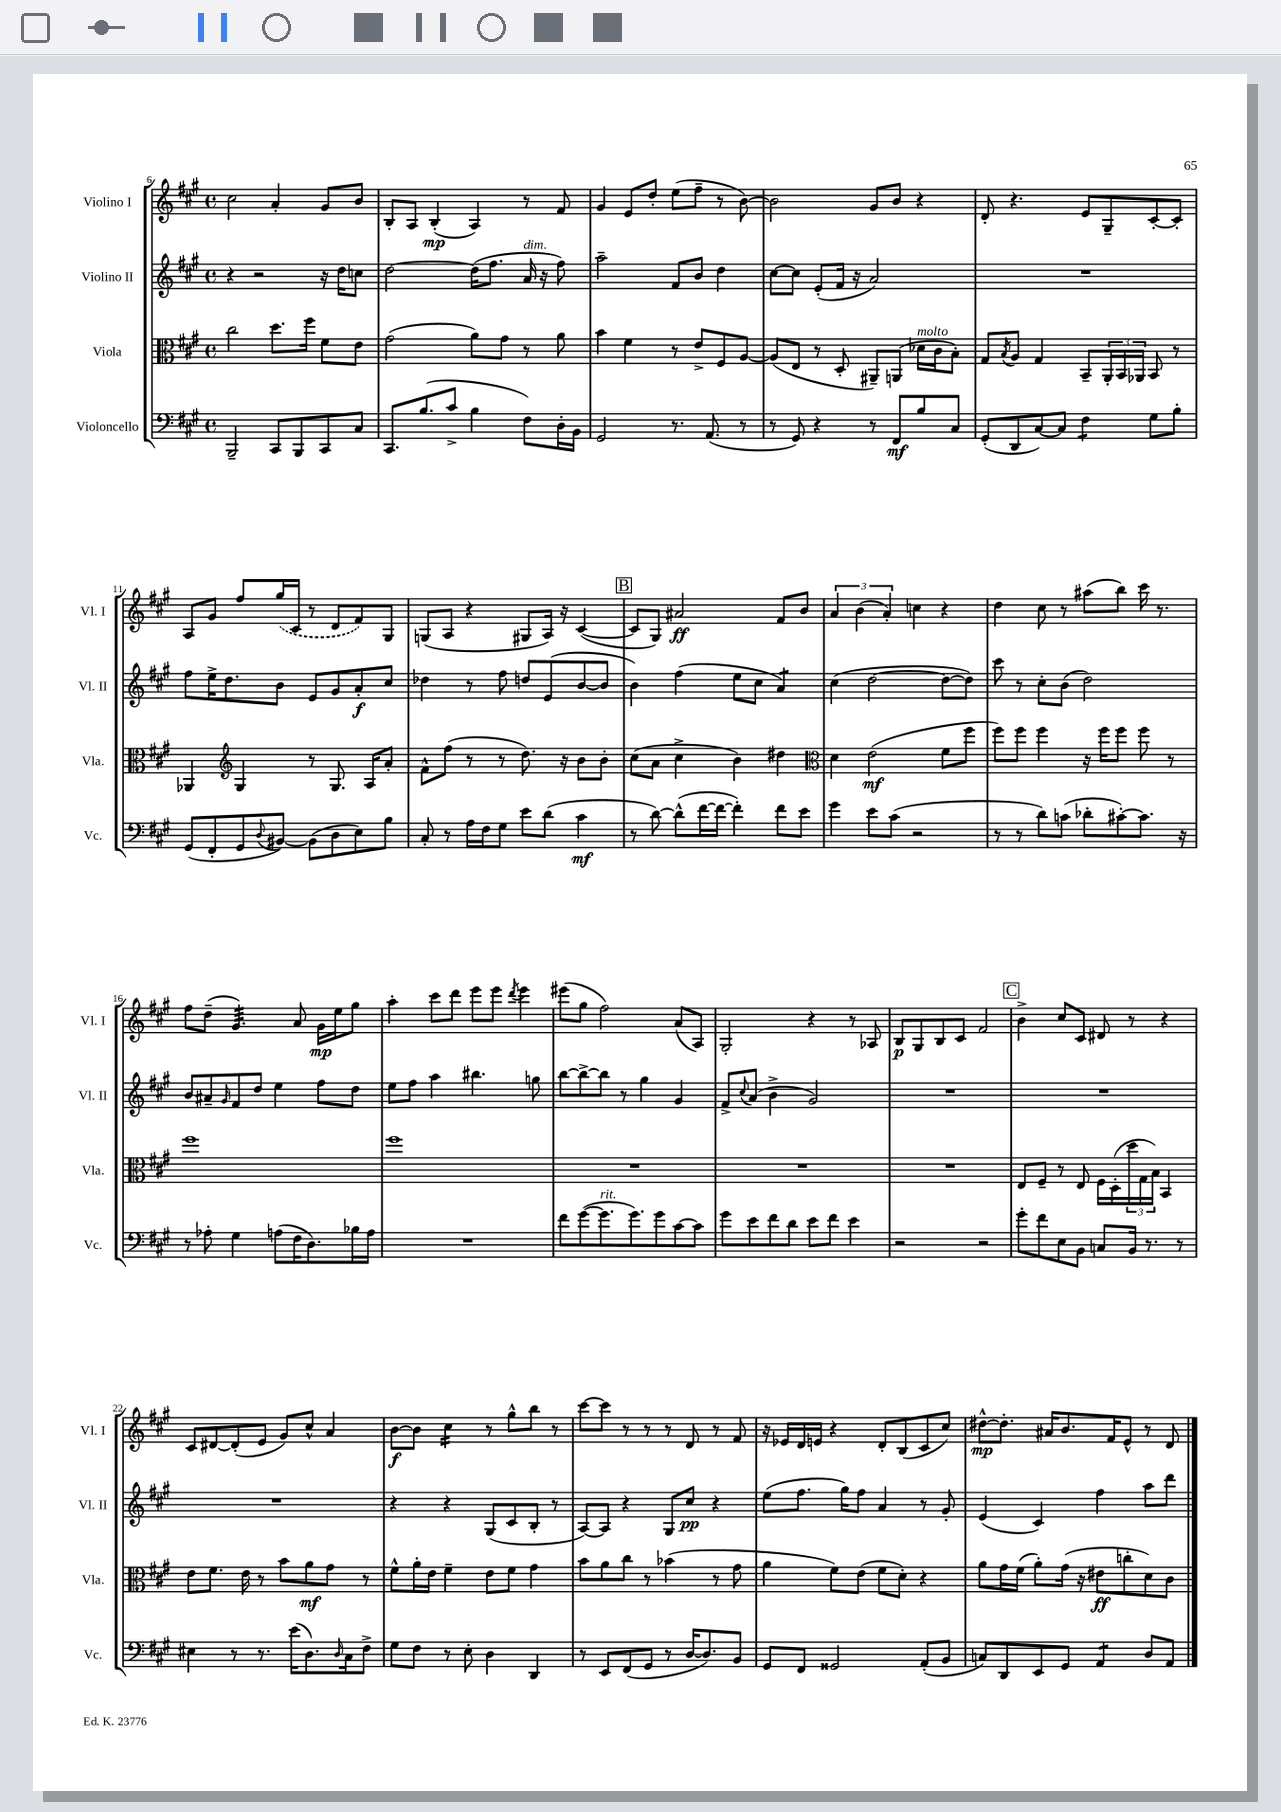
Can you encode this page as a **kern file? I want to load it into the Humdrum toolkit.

**kern	**kern	**kern	**kern
*staff4	*staff3	*staff2	*staff1
*clefF4	*clefC3	*clefG2	*clefG2
*k[f#c#g#]	*k[f#c#g#]	*k[f#c#g#]	*k[f#c#g#]
*M4/4	*M4/4	*M4/4	*M4/4
*met(c)	*met(c)	*met(c)	*met(c)
2BBB~	2cc#	4r	2cc#
.	.	2r	.
8CC#	8.dd	.	4a'
8BBB	.	.	.
.	16ff#	.	.
8CC#	8f#	16r	8g#
.	.	16dd	.
8C#	8e	8cc	8b
=	=	=	=
8.CC#	(2g#	[2dd	8B'
.	.	.	8A
(8.B	.	.	.
.	.	.	(4B'
8c#^	.	.	.
4B	8a)	(16dd]	4A)
.	.	8.ff#	.
.	8g#	.	.
8F#)	8r	16a	8r
.	.	16r	.
16D'	8a	8ff#)	8f#
16BB	.	.	.
=	=	=	=
2GG#	4b	2aa~	4g#
.	4f#	.	8e
.	.	.	8dd'
8.r	8r	8f#	(8ee
.	8e^	8b	8ff#~
(8.AA	.	.	.
.	8F#	4dd	8r
8r	[8A	.	[8b)
=	=	=	=
8r	(8A]	[8cc#	2b]
8GG#)	8E	8cc#]	.
4r	8r	(8e'	.
.	8D'	16f#	.
.	.	16r	.
8r	8AA#~)	2a)	8g#
8FF#	(8AA	.	8b
8B	16d-	.	4r
.	16c#	.	.
8C#	8B')	.	.
=	=	=	=
(8GG#'	8G#	1r	8d'
.	8qB	.	.
8DD	8A	.	4.r
[8C#)	4G#	.	.
8C#]	.	.	.
4F#	8BB~	.	8e
.	24AA'	.	8G#~
.	24BB	.	.
.	24AA-	.	.
8G#	8BB	.	[8c#'
8B'	8r	.	8c#']
=	=	=	=
(8GG#	4AA-	8ff#	8A
8FF#'	.	16ee^	8g#
.	.	8.dd	.
*	*clefG2	*	*
8GG#	4G#	.	8ff#
8qqD	.	.	.
[8BB#)	.	8b	(16gg#
.	.	.	16c#
(8BB#]	8r	8e	8r
8D	8.G#	8g#	8d
8E)	.	8a'	8f#)
.	16A	.	.
8B	8a'	8cc#	8G#
=	=	=	=
8C#'	8f#^^	4dd-	(8G
8r	(8ff#	.	8A
16A	8r	8r	4r
16F#	.	.	.
8G#	8r	8ff#	.
8e	8.dd)	8dd	8G#
(8d	.	(8e	16A)
.	16r	.	16r
4c#	8b	[8b	([4c#
.	8b'	8b]	.
=	=	=	=
8r	(8cc#	4b)	8c#]
[8d)	8a	.	8G#)
(8d^^]	4cc#^	(4ff#	2a#
[16f#	.	.	.
16f#_	.	.	.
4f#'])	4b)	8ee	.
.	.	8cc#	.
8f#	4dd#	4a)	8f#
8e	.	.	8b
=	=	=	=
*	*clefC3	*	*
4g#	4d	(4cc#	6a
.	.	.	(6b
8e	(2e	[2dd	.
.	.	.	6a')
(8c#	.	.	.
2r	.	.	4cc
.	8f#	8dd_	4r
.	8ff#	8dd])	.
=	=	=	=
8r	8ff#)	8ccc#	4dd
8r	8ff#	8r	.
8d)	4ff#	8cc#'	8cc#
(8c	.	(8b	8r
8d-'	16r	2dd)	(8aa#
.	16ff#	.	.
[8c#')	8ff#	.	8bb)
8.c#]	8ff#	.	16ccc#
.	.	.	8.r
.	8r	.	.
16r	.	.	.
=	=	=	=
8r	1ff#	8b	8ff#
8A-'	.	8a#~	(8dd~
.	.	16qqg#	.
4G#	.	8f#	4.g#)
.	.	8dd	.
(8A	.	4ee	.
16F#	.	.	8a
8.D)	.	.	.
.	.	8ff#	16g#
.	.	.	16ee
16B-	.	8dd	8gg#
16A	.	.	.
=	=	=	=
1r	1ff#	8ee	4aa'
.	.	8ff#	.
.	.	4aa	8ccc#
.	.	.	8ddd
.	.	4.bb#	8eee
.	.	.	8eee
.	.	.	8qddd
.	.	.	4eee
.	.	8gg	.
=	=	=	=
8f#	1r	[8bb	(8eee#
([8g#	.	8bb^_	8gg#
8.g#]	.	8bb]	2ff#)
.	.	8r	.
8.g#)	.	.	.
.	.	4gg#	.
8g#	.	.	.
[8c#	.	4g#	(8a
8c#]	.	.	8A)
=	=	=	=
8g#	1r	8f#^	2G#'
.	.	8qqcc#	.
8e	.	(8a	.
8f#	.	4b^	.
8d	.	.	.
8e	.	2g#)	4r
8f#	.	.	.
4e	.	.	8r
.	.	.	8A-
=	=	=	=
2r	1r	1r	8B
.	.	.	8G#
.	.	.	8B
.	.	.	8c#
2r	.	.	2f#
=	=	=	=
8g#'	8E	1r	4b^
8f#	8F#~	.	.
8E	8r	.	8cc#
8BB	8E	.	8c#
8C	16F#	.	8d#
.	(16D'	.	.
16BB	24dd	.	8r
.	24G#	.	.
8.r	.	.	.
.	24B)	.	.
.	4BB	.	4r
8r	.	.	.
=	=	=	=
4E#	8e	1r	8c#
.	8.f#	.	[8d#
8r	.	.	(8d#']
.	16e	.	.
8.r	8r	.	8e
.	8b	.	8g#)
(16e	.	.	.
8.D)	8a	.	8cc#^^
.	8g#	.	4a
16qqD	.	.	.
16C#	.	.	.
8F#^	8r	.	.
=	=	=	=
8G#	8f#^^	4r	[8b
8F#	16a'	.	8b]
.	16e	.	.
8r	4f#~	4r	4cc#
8E'	.	.	.
4D	8e	(8G#	8r
.	8f#	8c#	8gg#^^
4DD	4g#	8B'	8bb
.	.	8r	8r
=	=	=	=
8r	8b	[8A)	[8ccc#
8EE	8a	8A]	8ccc#]
(8FF#	8cc#	4r	8r
8GG#	8r	.	8r
8r	(4b-	8G#	8r
[16D	.	8cc#	8d
8.D])	.	.	.
.	8r	4r	8r
8BB	8g#	.	8f#
=	=	=	=
8GG#	4a	(8ee	16r
.	.	.	16e-
8FF#	.	8.ff#	16d
.	.	.	16e
2GG##	8f#)	.	4r
.	.	16gg#)	.
.	(8e	8ff#	.
.	8f#	4a	8d'
.	8d')	.	(8B
(8AA'	4r	8r	8c#
8BB	.	8g#'	8cc#)
=	=	=	=
8C)	8a	(4e	[8dd#^^
8DD	16g#	.	8.dd#']
.	(16f#	.	.
8EE	8a')	4c#)	.
.	.	.	16a#
8GG#	(16g#	.	8.b
.	16r	.	.
4AA	8e#	4ff#	.
.	.	.	16f#
.	8cc'	.	8e^^
8D	8d)	8aa	8r
8AA	8c#	8ddd	8d
==	==	==	==
*-	*-	*-	*-
